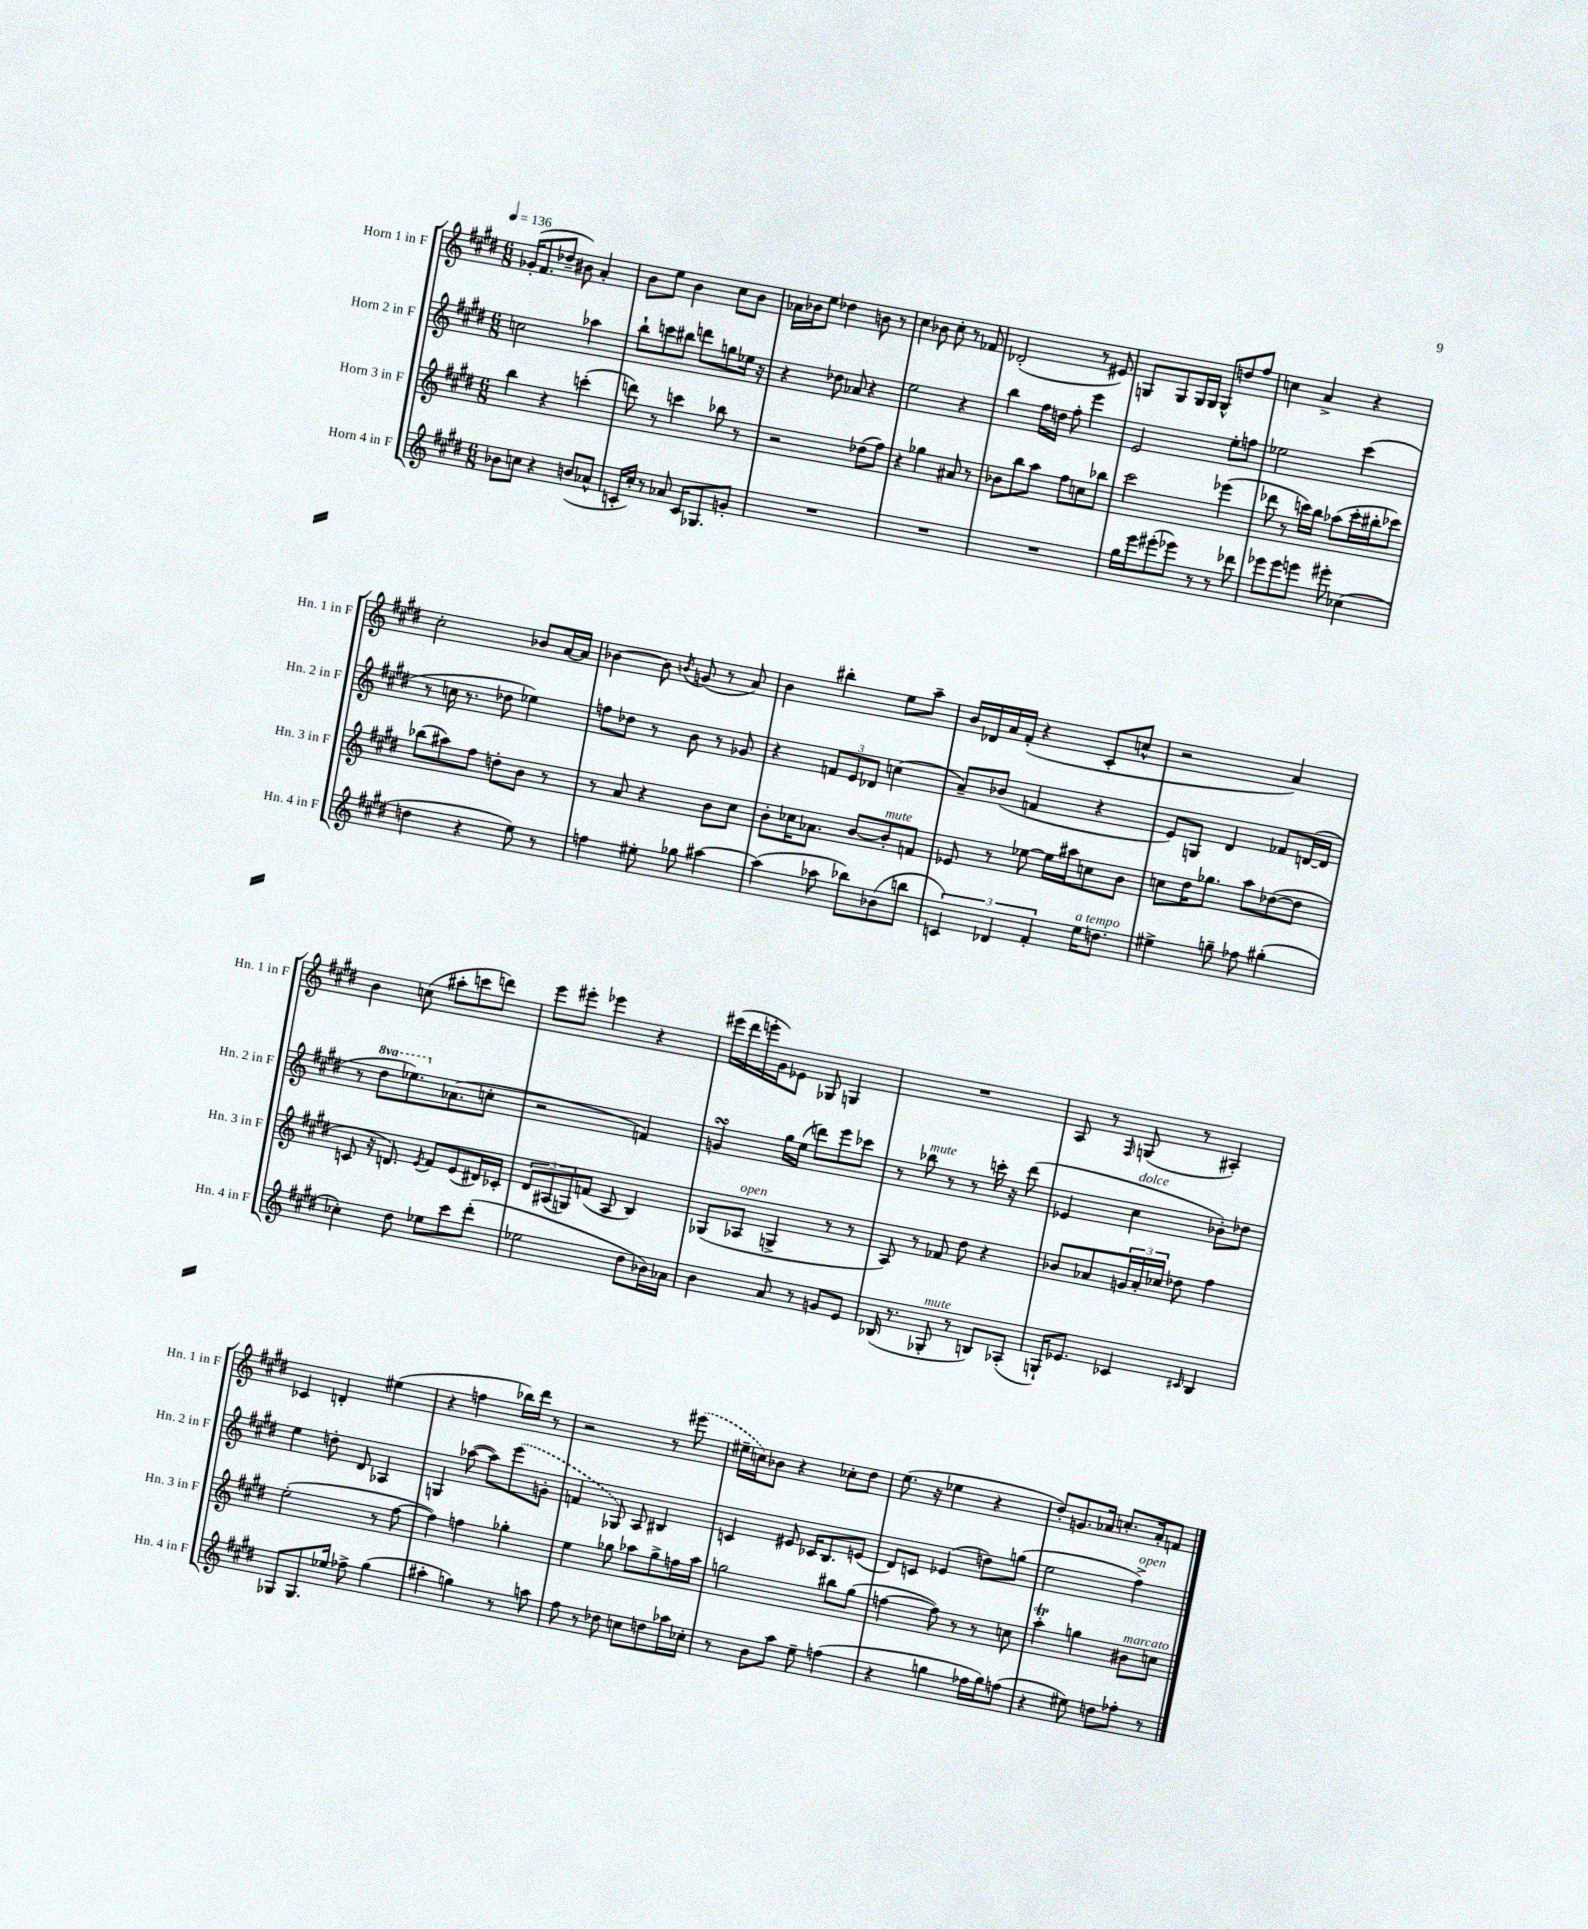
<<
\new StaffGroup <<
\new Staff = "s0" \with { instrumentName = "Horn 1 in F" shortInstrumentName = "Hn. 1 in F" } {
    \clef treble \key e \major \numericTimeSignature \time 6/8 \tempo 4 = 136
    ges'16-.( fis'8. des''8-- bis'8) a'4-. |
    b'8 e''8 b'4 cis''8 b'8 |
    aes'16 bes'16 e''8 des''4 b'8 r8 |
    cis''4 bes'8 cis''8-. r8 fes'8 |
    des'2-.( r8 eis'8) |
    g8 g8 g16 g16 g8-^ d''8 fis''8 |
    c''4 a'4-> r4 |
    cis''2-. bes'8 a'16~ a'16 |
    bes'4~ bes'8 \acciaccatura { b'8 } g'8( r8 a'8) |
    b'4 bis''4-. e''8 a''8-- |
    b'16 des'16 a'16 fis'16-.( r4 cis'8-. c''8-^ |
    r2 a'4) |
    b'4 c''8( ais''8-. c'''8 d'''8) |
    e'''8 eis'''8-. ees'''4 r4 |
    eis'''16( dis'''16 e'''16-. gis'16) ees'8 ges8 g4 |
    R2. |
    a8 r8 \grace { fis16 } g8( r8 ais4-.) |
    ces'4 d'4-. eis''4( |
    r4 f''4 bes''16) dis'''16 r8 |
    r2 r8 \once \slurDashed eis'''8( |
    eis''16-- c''16) bes'8 r4 ces''8-. dis''8 |
    e''8.( r16 ees''4 r4 |
    dis''8-.) g'8. aes'16 c''8.-. aes'16-. f'8 \bar "|." |
}
\new Staff = "s1" \with { instrumentName = "Horn 2 in F" shortInstrumentName = "Hn. 2 in F" } {
    \clef treble \key e \major \numericTimeSignature \time 6/8 \set Staff.ottavationMarkups = #ottavation-simple-ordinals
    c''2 aes''4 |
    b''8-! c'''8 bis''8 d'''8 g''8 ees''16 r16 |
    r4 des''8 aes'8 r4 |
    e''2 r4 |
    b''4 fis''16 d''16 fis''8-. e'''4 |
    e'2 e''8-. f''8 |
    ees''2 cis'''4( |
    r8 c''16 r8. des''8 ees''4) |
    f''8 des''8 r8 b'8 r8 ges'8 |
    r4 \tuplet 3/2 { f'8 e'8 des'8 } c''4( |
    a'8--) bes'8( f'4 r4 |
    e'8) g8 dis'4 fes'8 d'16~( d'16 |
    r8 \ottava #1 dis'''8 ees'''8.) \ottava #0 aes'8.( c''8-. |
    r2 f'4) |
    g'4\turn gis''16 e''16( d'''8) e'''8 ces'''8 |
    r8 bes''8^\markup { \italic "mute" } r8 r8 c'''16-. r16 dis'''8( |
    ees'4 cis''4^\markup { \italic "dolce" } bes'8-.) des''8 |
    e''4 d''8-. dis'8 aes4 |
    g4 aes''8~( aes''8) \once \slurDashed e'''8( g'8-. |
    f'4 ges8) a8 bis4 |
    c'4 eis'8 ces'16 b8. e'8( |
    dis'8) c'8 ees'4( d''8) g''8( |
    e''2 fis''4->^\markup { \italic "open" }) \bar "|." |
}
\new Staff = "s2" \with { instrumentName = "Horn 3 in F" shortInstrumentName = "Hn. 3 in F" } {
    \clef treble \key e \major \numericTimeSignature \time 6/8
    b''4 r4 c'''4-.( |
    d'''8) r8 c'''4 bes''8 r8 |
    r2 des''8( fis''8) |
    r4 ges''4 ais'8 r8 |
    bes'8 b''8 a''8 fis''8 c''8 bes''8 |
    cis'''2 ees'''4( |
    des'''8 r8 c'''16) b''16 aes''8( c'''16-. bis''16-. ces'''8) |
    bes''8( ais''8) fis''8 d''8-. b'8 r8 |
    r8 a'8 r4 b'8 cis''8 |
    b'8-. ces''16 aes'8. b'8~ b'8-.^\markup { \italic "mute" } f'8 |
    ees'8 r8 ees''8~ ees''16 ais''16 c''8 b'8 |
    c''8 dis''16 ges''8. a''8 des''8~( des''8 |
    c'8 r16 d'8.) \acciaccatura { e'8 } fis'8 e'8( dis'16) ces'16-. |
    \tuplet 3/2 { dis'8 ais8( g8) } f'8( ais8 b4) |
    ges8( aes8^\markup { \italic "open" } g4-> r8 r8 |
    a8) r8 fes'8 dis''8 r4 |
    bes'8 aes'8 \tuplet 3/2 { g'16 aes'16-. ces''16 } des''8 fis''4 |
    e''2-.( r8 fis''8~ |
    fis''4) f''4 ges''4-. |
    e''4 ges''8 aes''8 ges''8-> f''16 aes''16 |
    g''2 bis''8 g''8( |
    f''4~ f''8) r8 r8 c''8 |
    a''4-.\trill g''4 bis'8^\markup { \italic "marcato" } c''8 \bar "|." |
}
\new Staff = "s3" \with { instrumentName = "Horn 4 in F" shortInstrumentName = "Hn. 4 in F" } {
    \clef treble \key e \major \numericTimeSignature \time 6/8
    bes'8 c''8 r4 b'8( aes'8-^ |
    c'16-. cis''16-.) r8 aes'8 c'16 ges8. g'8-. |
    R2. |
    R2. |
    R2. |
    gis''16 e'''16 eis'''8-.( ees'''8) r8 r8 des'''8 |
    ees'''8 ees'''8 e'''8 eis'''8-. ces''4( |
    d''4 r4 e''8) r8 |
    f''4 eis''8-. ges''8 ais''4~ |
    ais''4( aes''8 bes''8) bes'8( b''8 |
    \tuplet 3/2 { c'4) des'4 fis'4-. } e''16^\markup { \italic "a tempo" } d''8. |
    eis''4-> g''8-- fes''8 gis''4-.( |
    ces''4-.) dis''8 ees''8 cis'''8 dis'''8-.( |
    ees''2 dis''8 bes'16) aes'16 |
    b'4 a'8 r8 g'8 e'8 |
    bes16( r8. ges8-.^\markup { \italic "mute" } r8 b8) aes8-.( |
    g16-!) ees'8. ces'4 \grace { cis'16 } b4 |
    ges8 ges8. ees''16 fes''8-> gis''4( |
    ais''4-. g''4) r8 a''8 |
    fis''8 r8 des''8 c''8 d''8 aes''16 ces''16-. |
    r8 b'8 a''8 e''8-- f''4( |
    r4 g''4 fes''16 g''16) f''8( |
    r4 eis''8) d''8 fes''8-. r8 \bar "|." |
}
>>
>>
\layout { \context { \Score \remove "Bar_number_engraver" } }
